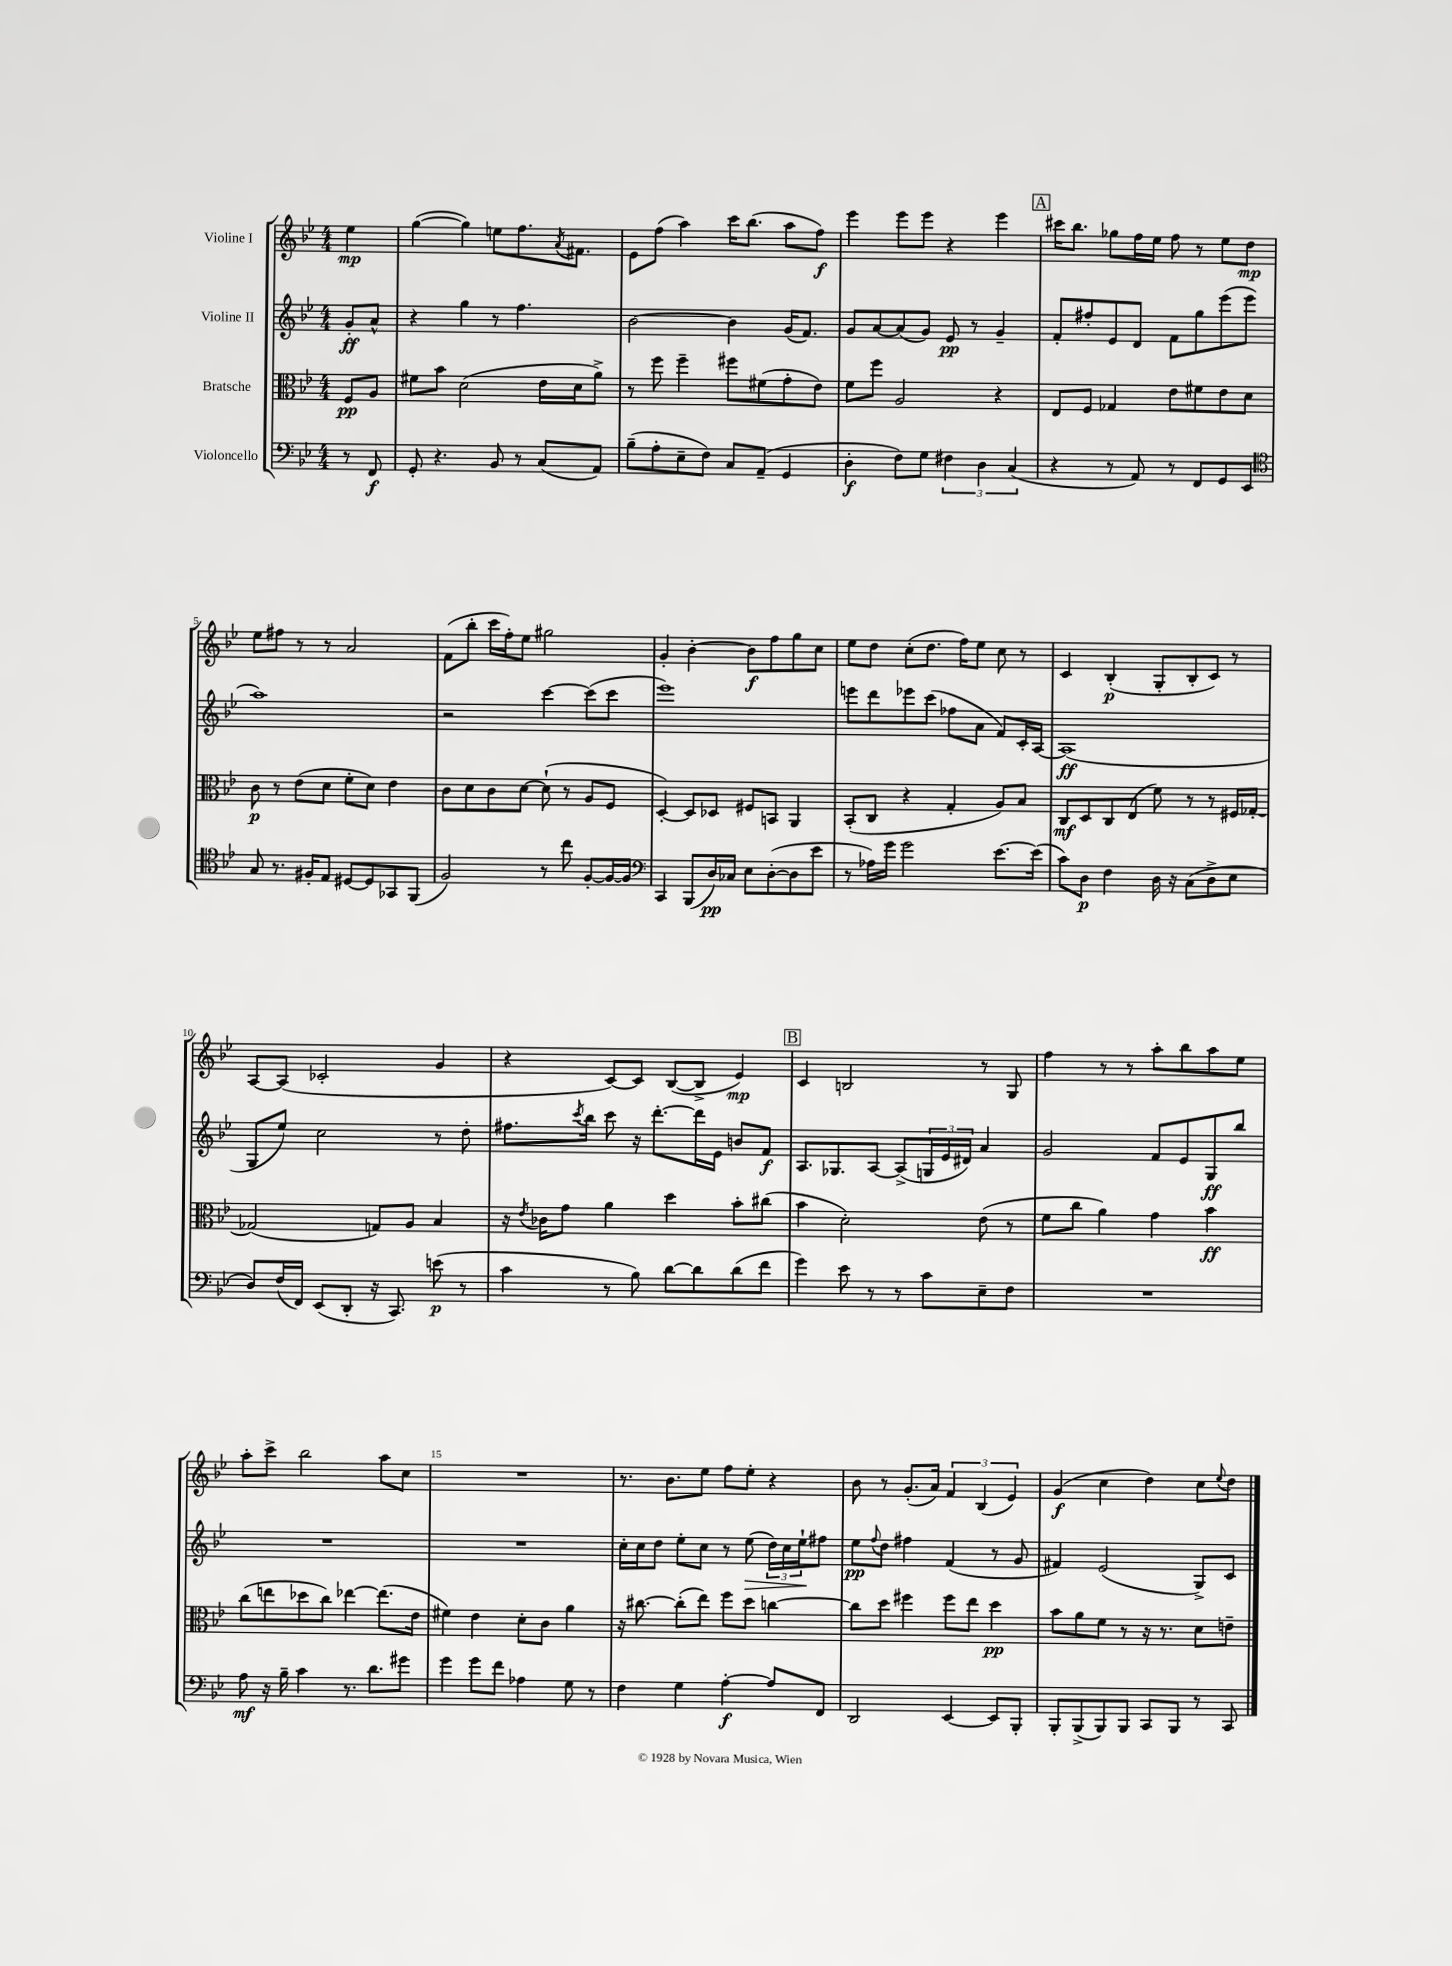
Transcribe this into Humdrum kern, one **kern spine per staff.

**kern	**kern	**kern	**kern
*staff4	*staff3	*staff2	*staff1
*clefF4	*clefC3	*clefG2	*clefG2
*k[b-e-]	*k[b-e-]	*k[b-e-]	*k[b-e-]
*M4/4	*M4/4	*M4/4	*M4/4
8r	8F/L	8g'/L	4ee-\
8FF/	8A/J	8a^^/J	.
=	=	=	=
8GG'/	8f#\L	4r	([4gg\
4.r	8b-\J	.	.
.	(2d\	4gg\	4gg\])
8BB-/	.	8r	8ee\L
8r	.	4.ff\	8.ff\
(8C/L	16e-\LL	.	.
.	.	.	8qa/
.	16d\J	.	8.f#\J
8AA/J)	8a^\J)	.	.
=	=	=	=
(8B-~\L	8r	[2b-\	8e-\L
8A'\	8ff\	.	(8ff\J
8E-~\	4ff~\	.	4aa\)
8F\J)	.	.	.
8C/L	8ff#\L	4b-\]	16ccc\LK
.	.	.	(8.bb-\J
(8AA~/J	(8f#\	.	.
4GG/	8g'\	(16g/LK	8aa\L
.	.	8.f/J)	.
.	8e-\J)	.	8ff\J)
=	=	=	=
4D'\	8f\L	8g/L	4eee-\
.	8ff\J	[8a/	.
8F\L)	2A/	(8a/]	8eee-\L
8G\J	.	8g/J)	8eee-\J
6F#\	.	8e-/	4r
.	.	8r	.
6D\	.	.	.
.	4r	4g~/	4eee-\
(6C/	.	.	.
=	=	=	=
4r	8E-/L	8f'/L	16ccc#\LK
.	.	.	8.bb-\J
.	8F/J	8ff#'/	.
8r	4G-/	8e-/	8gg-\L
8AA/)	.	8d/J	16ff\L
.	.	.	16ee-\JJ
8r	8e-\L	8f\L	8ff\
8FF/L	8f#\	8gg\	8r
8GG/	8e-\	(8eee-\	8ee-\L
8EE-/J	8d\J	8eee-\J	8dd\J
=	=	=	=
*clefC4	*	*	*
8G/	8c\	1aa)	8ee-\L
8.r	8r	.	8ff#\J
.	(8e-\L	.	8r
16F#'/LK	.	.	.
8E-/J	8d\J	.	8r
[8D#/L	8f'\L	.	2a/
8D#/]	8d\J)	.	.
8GG-/	4e-\	.	.
(8FF/J	.	.	.
=	=	=	=
2F/)	8c\L	2r	(8f\L
.	8d\	.	8bb-'\J
.	8c\	.	16ccc\LL
.	.	.	16ff'\J)
.	[8d\J	.	8ee-\J
8r	(8d`\]	[4ccc\	2gg#\
8cc\	8r	.	.
[8F'/L	8A/L	(8ccc\]L	.
16F/_L	8F/J	8ccc\J	.
16F/]JJ	.	.	.
=	=	=	=
*clefF4	*	*	*
4CC/	[4D'/)	1eee-)	4g'/
(8BBB-/L	8D/]L	.	[4b-'\
16D/L)	8D-/J	.	.
16C-/JJ	.	.	.
8E-\L	8F#/L	.	8b-\]L
([8D'\	8BB/J	.	8ff\
8D\]	4AA/	.	8gg\
8e-\J	.	.	8cc\J
=	=	=	=
8r	(8BB-'/L	8eee\L	8ee-\L
16A-\LL)	8C/J	8ddd\	8dd\J
16g\JJ	.	.	.
2g\	4r	8eee-\	(8cc'\L
.	.	(8ccc\J	8.dd\J
.	4G'/	8ff-\L	.
.	.	.	16ff\LK)
.	.	8a\J	8ee-\J
[8.e-\L	8A/L)	8f/L)	8cc\
.	8B-/J	16c'/L	8r
(16e-\]Jk	.	[16A/JJ	.
=	=	=	=
8c\L)	8C/L	(1A]	4c/
8D\J	8D/	.	.
4F\	8C/	.	(4B-'/
.	(8E-/J	.	.
16D\	8f\)	.	8G'/L
16r	.	.	.
(8C\L	8r	.	8B-'/
8D^\	8r	.	8c/J)
8E-\J	16F#/LL	.	8r
.	[16G-'/JJ	.	.
=	=	=	=
8D/L)	(2G-/]	8G/L	[8A/L
(16F/L	.	8ee-/J)	(8A/]J
16FF/JJ)	.	.	.
(8EE-/L	.	2cc\	2c-'/
8DD'/J	.	.	.
16r	8G/L)	.	.
8.CC/)	.	.	.
.	8A/J	.	.
(8e\	4B-/	8r	4g/
8r	.	8dd'\	.
=	=	=	=
4c\	16r	8.ff#\L	4r
.	8qe-/	.	.
.	16c-\LK	.	.
.	8g\J	.	.
.	.	8qccc/	.
.	.	16bb-\Jk	.
8r	4a\	8ccc\	[8c/L)
8B-\)	.	16r	8c/]J
.	.	[8.ddd'\L	.
[8d\L	4dd\	.	([8B-/L
8d\]	.	16ddd\]L	8B-^/]J
.	.	16e-\JJ	.
(8d\	8b-'\L	8b/L	4e-/)
8f\J	(8cc#\J	8f/J	.
=	=	=	=
4g\)	4b-\	8.A/L	4c/
.	.	8.G-/	.
8e-\	2d'\)	.	2B/
8r	.	[8A/J	.
8r	.	(8A^/]L	.
8c\L	.	24G/L	.
.	.	24e-/	.
.	.	24d#/JJ)	.
8E-~\	(8e-\	4a/	8r
8F\J	8r	.	8G/
=	=	=	=
1r	8f\L	2g/	4ff\
.	8cc\J	.	.
.	4a\)	.	8r
.	.	.	8r
.	4g\	8f/L	8aa'\L
.	.	8e-/	8bb-\
.	4b-\	8G/	8aa\
.	.	8bb-/J	8ee-\J
=	=	=	=
8A\	(8cc\L	1r	8aa'\L
16r	8ee\	.	8ccc^\J
16B-~\	.	.	.
4c\	8dd-\	.	2bb-\
.	8cc\J)	.	.
8.r	[4ee-\	.	.
8.d\L	.	.	.
.	(8.ee-\]L	.	8aa\L
8g#\J	.	.	8cc\J
.	16e-\Jk	.	.
=	=	=	=
4g\	4f#\)	1r	1r
8g\L	4e-\	.	.
8f\J	.	.	.
4A-\	8d'\L	.	.
.	8c\J	.	.
8G\	4a\	.	.
8r	.	.	.
=	=	=	=
4F\	16r	16cc'\LL	8.r
.	[8.cc#\	16cc\J	.
.	.	8dd\J	.
.	.	.	8.b-\L
4G\	(8cc#'\]L	8ee-'\L	.
.	8ee-\J)	8cc\J	8ee-\J
[4A'\	8ff\L	8r	8ff\L
.	8dd\J	(8ee-\	8ee-'\J
8A/]L	[4cc\	24dd\LL)	4r
.	.	24cc\	.
.	.	24ee-`\J	.
8FF/J	.	8ff#\J	.
=	=	=	=
2DD/	8cc\]L	8ee-\L	8b-\
.	.	8qqff/	.
.	8dd\J	8dd\J	8r
.	4ff#\	4ff#\	(8.g'/L
.	.	.	16a/Jk)
[4EE-/	8ff#\L	(4f/	6f/
.	8ee-\J	.	.
.	.	.	(6B-/
8EE-/]L	4dd\	8r	.
.	.	.	6e-/)
8BBB-'/J	.	8g/	.
=	=	=	=
8BBB-'/L	8b-\L	4f#/)	(4g/
(8BBB-^/	8a\	.	.
8BBB-/)	8f\J	(2e-/	4cc\
8BBB-/J	8r	.	.
8CC/L	16r	.	4dd\)
.	8.r	.	.
8BBB-/J	.	.	.
8r	8d\L	8G^/L)	8cc\L
.	.	.	8qqee-/
8CC/	8e~\J	8c/J	8dd\J
==	==	==	==
*-	*-	*-	*-
